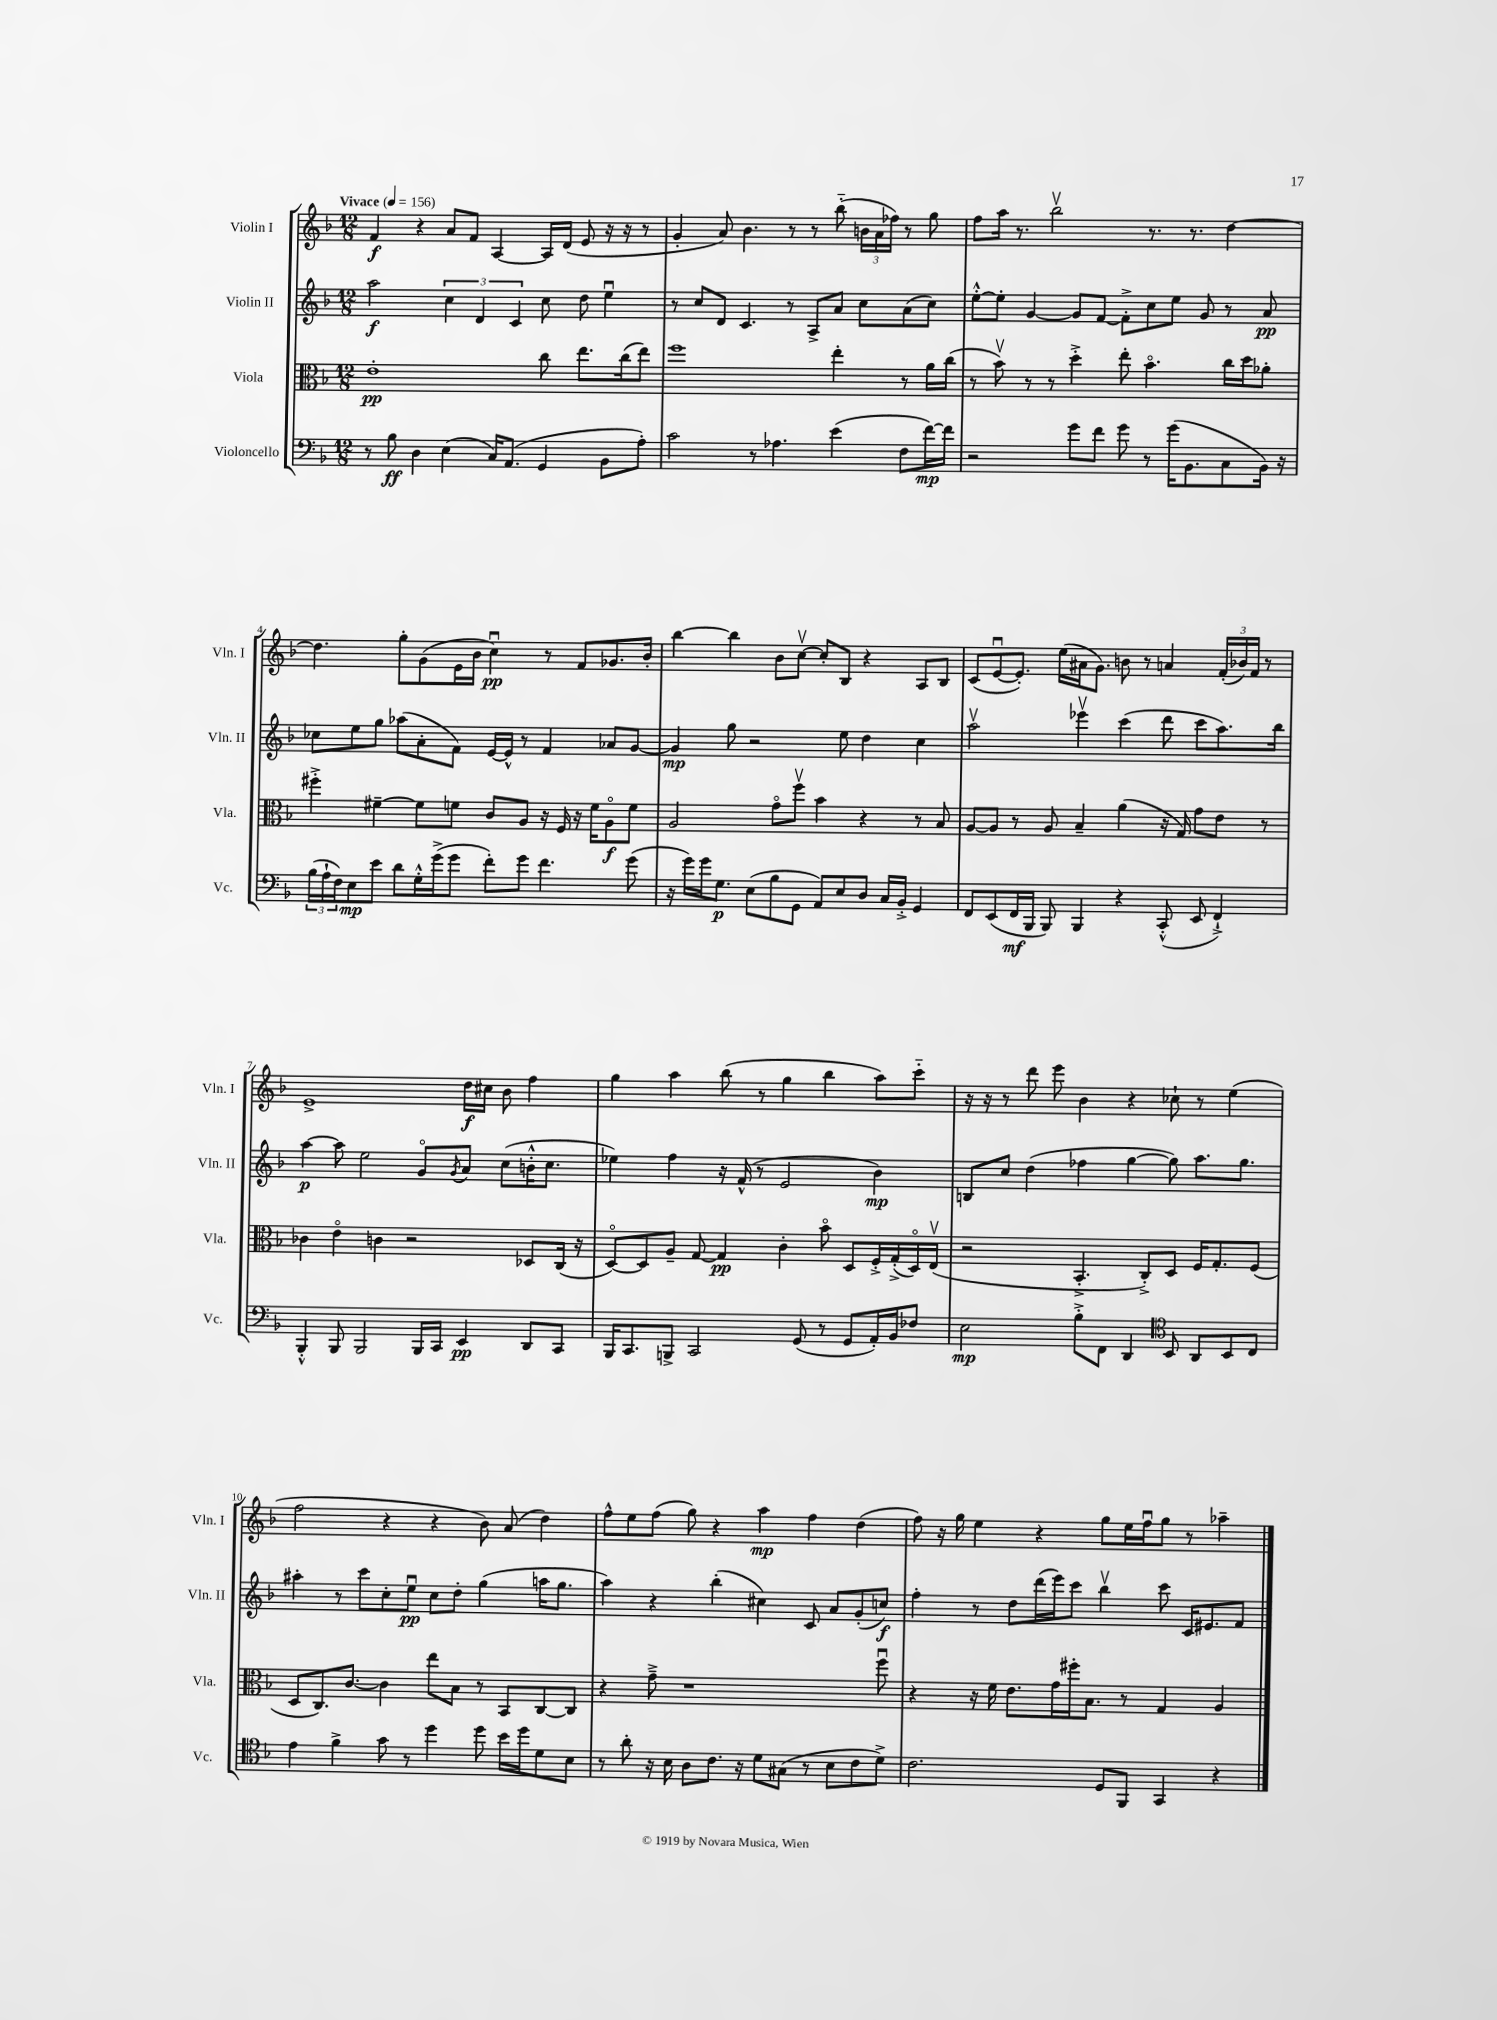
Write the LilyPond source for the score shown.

<<
\new StaffGroup <<
\new Staff = "s0" \with { instrumentName = "Violin I" shortInstrumentName = "Vln. I" } {
    \clef treble \key f \major \numericTimeSignature \time 12/8 \tempo "Vivace" 4 = 156
    f'4\f r4 a'8 f'8 a4~ a16 d'16( e'8 r16 r16 r8 |
    g'4-. a'8) bes'4. r8 r8 bes''8-_( \tuplet 3/2 { b'16 a'16 fes''16) } r8 g''8 |
    f''8 a''16 r8. bes''2\upbow r8. r8. d''4~ |
    d''4. g''8-. g'8( e'16 bes'16 c''4\downbow\pp) r8 f'8 ges'8. bes'16-. |
    bes''4~ bes''4 bes'8 c''8~\upbow c''8-. bes8 r4 a8 bes8 |
    c'8( e'8~\downbow e'8.-.) e''16( ais'16 g'8.) b'8 r8 a'4 \tuplet 3/2 { f'16-.( bes'16) f'16 } r8 |
    e'1-> d''16\f cis''16 bes'8 f''4 |
    g''4 a''4 bes''8( r8 g''4 bes''4 a''8) c'''8-_ |
    r16 r16 r8 d'''8 e'''8 bes'4 r4 ces''8-! r8 e''4( |
    f''2 r4 r4 bes'8) a'8( d''4) |
    f''8-^ e''8 f''8( g''8) r4 a''4\mp f''4 d''4( |
    f''8) r16 g''16 e''4 r4 g''8 e''16 f''16\downbow g''8 r8 aes''4-- \bar "|." |
}
\new Staff = "s1" \with { instrumentName = "Violin II" shortInstrumentName = "Vln. II" } {
    \clef treble \key f \major \numericTimeSignature \time 12/8
    a''2\f \tuplet 3/2 { c''4 d'4 c'4 } c''8 d''8 e''4\downbow |
    r8 c''8 d'8 c'4. r8 a8-> a'8 c''8 a'8( c''8) |
    e''8~-.-^ e''8-. g'4~ g'8 f'8~ f'8-.-> c''8 e''8 g'8 r8 a'8\pp |
    ces''8 e''8 g''8 aes''8( a'8-. f'8) e'16~ e'16-^ r8 f'4 aes'8 g'8~ |
    g'4\mp g''8 r2 e''8 d''4 c''4 |
    a''2\upbow ees'''4\upbow c'''4( d'''8 c'''8 a''8.) bes''16 |
    a''4~\p a''8 e''2 g'8\flageolet \acciaccatura { g'8 } a'8 c''8( b'16-.-^ c''8. |
    ees''4) f''4 r16 f'16-^( r8 e'2 bes'4\mp) |
    b8 c''8 d''4( fes''4 g''4~ g''8) a''8. g''8. |
    ais''4-. r8 c'''8 c''8-. e''8\downbow\pp c''8 d''8-. g''4( a''16 g''8. |
    a''4) r4 bes''4-.( cis''4) c'8 a'8 g'8-.( c''8\f) |
    f''4-. r8 d''8 d'''16( e'''16) c'''8 bes''4\upbow c'''8 c'16 eis'8. f'8 \bar "|." |
}
\new Staff = "s2" \with { instrumentName = "Viola" shortInstrumentName = "Vla." } {
    \clef alto \key f \major \numericTimeSignature \time 12/8
    e'1-.\pp c''8 e''8. c''16( e''8) |
    f''1 e''4-. r8 a'16 c''16( |
    r8 bes'8\upbow) r8 r8 d''4-.-> e''8-. bes'4.\flageolet c''16 d''16 aes'8-. |
    fis''4-.-> fis'4~-- fis'8 f'8 c'8 a8 r16 f16 r16 f'16 a8\flageolet\f f'8 |
    a2 g'8\flageolet f''8\upbow bes'4 r4 r8 bes8 |
    a8~ a8 r8 a8 bes4-- a'4( r16 g16) g'8 e'8 r8 |
    ces'4 e'4\flageolet c'4 r2 des8 c16( r16 |
    d8~\flageolet) d8 a8-- g8~ g4\pp c'4-. bes'8\flageolet d8 f16-.-> g16-.->( d16\flageolet) e16\upbow( |
    r2 bes,4.-.-> c8-.->) d8 f16 g8.-. f8( |
    d8 c8.) c'8.~ c'4 e''8 bes8 r8 bes,8 c8~ c8 |
    r4 g'8---> r1 f''8\downbow |
    r4 r16 f'16 e'8. g'16 fis''16-. bes8. r8 g4 a4 \bar "|." |
}
\new Staff = "s3" \with { instrumentName = "Violoncello" shortInstrumentName = "Vc." } {
    \clef bass \key f \major \numericTimeSignature \time 12/8
    r8 bes8\ff d4 e4( c16) a,8.( g,4 bes,8 a8-.) |
    c'2 r8 aes4. e'4( f8 f'16~\mp) f'16 |
    r2 g'8 f'8 g'8 r8 g'16( bes,8. c8 bes,16) r16 |
    \tuplet 3/2 { bes16( a16-! f16) } e8\mp e'8 d'8 g16-.-^ g'16->( g'8 f'8-.) g'8 f'4. g'8( |
    r16 g'16) g'16 g8.\p e8( bes8 g,8 a,8) e8 d8 c16 bes,16-.-> g,4 |
    f,8 e,8( f,16\mf bes,,16 bes,,8) bes,,4 r4 c,8-.-^( e,8 f,4-!->) |
    bes,,4-.-^ bes,,8 bes,,2 bes,,16 c,16 e,4\pp d,8 c,8 |
    bes,,16 c,8. b,,8-> c,2 g,8( r8 g,8 a,16-.) bes,16 fes8 |
    e2\mp bes8-.-> f,8 d,4 \clef tenor bes,8 a,8 bes,8 c8 |
    e'4 f'4-> g'8 r8 d''4 d''8 bes'16 d''16 d'8 bes8 |
    r8 a'8-. r16 bes16 a8 c'8. r16 d'8 gis8( r8 bes8 c'8 d'8->) |
    c'2. d8 f,8 g,4 r4 \bar "|." |
}
>>
>>
